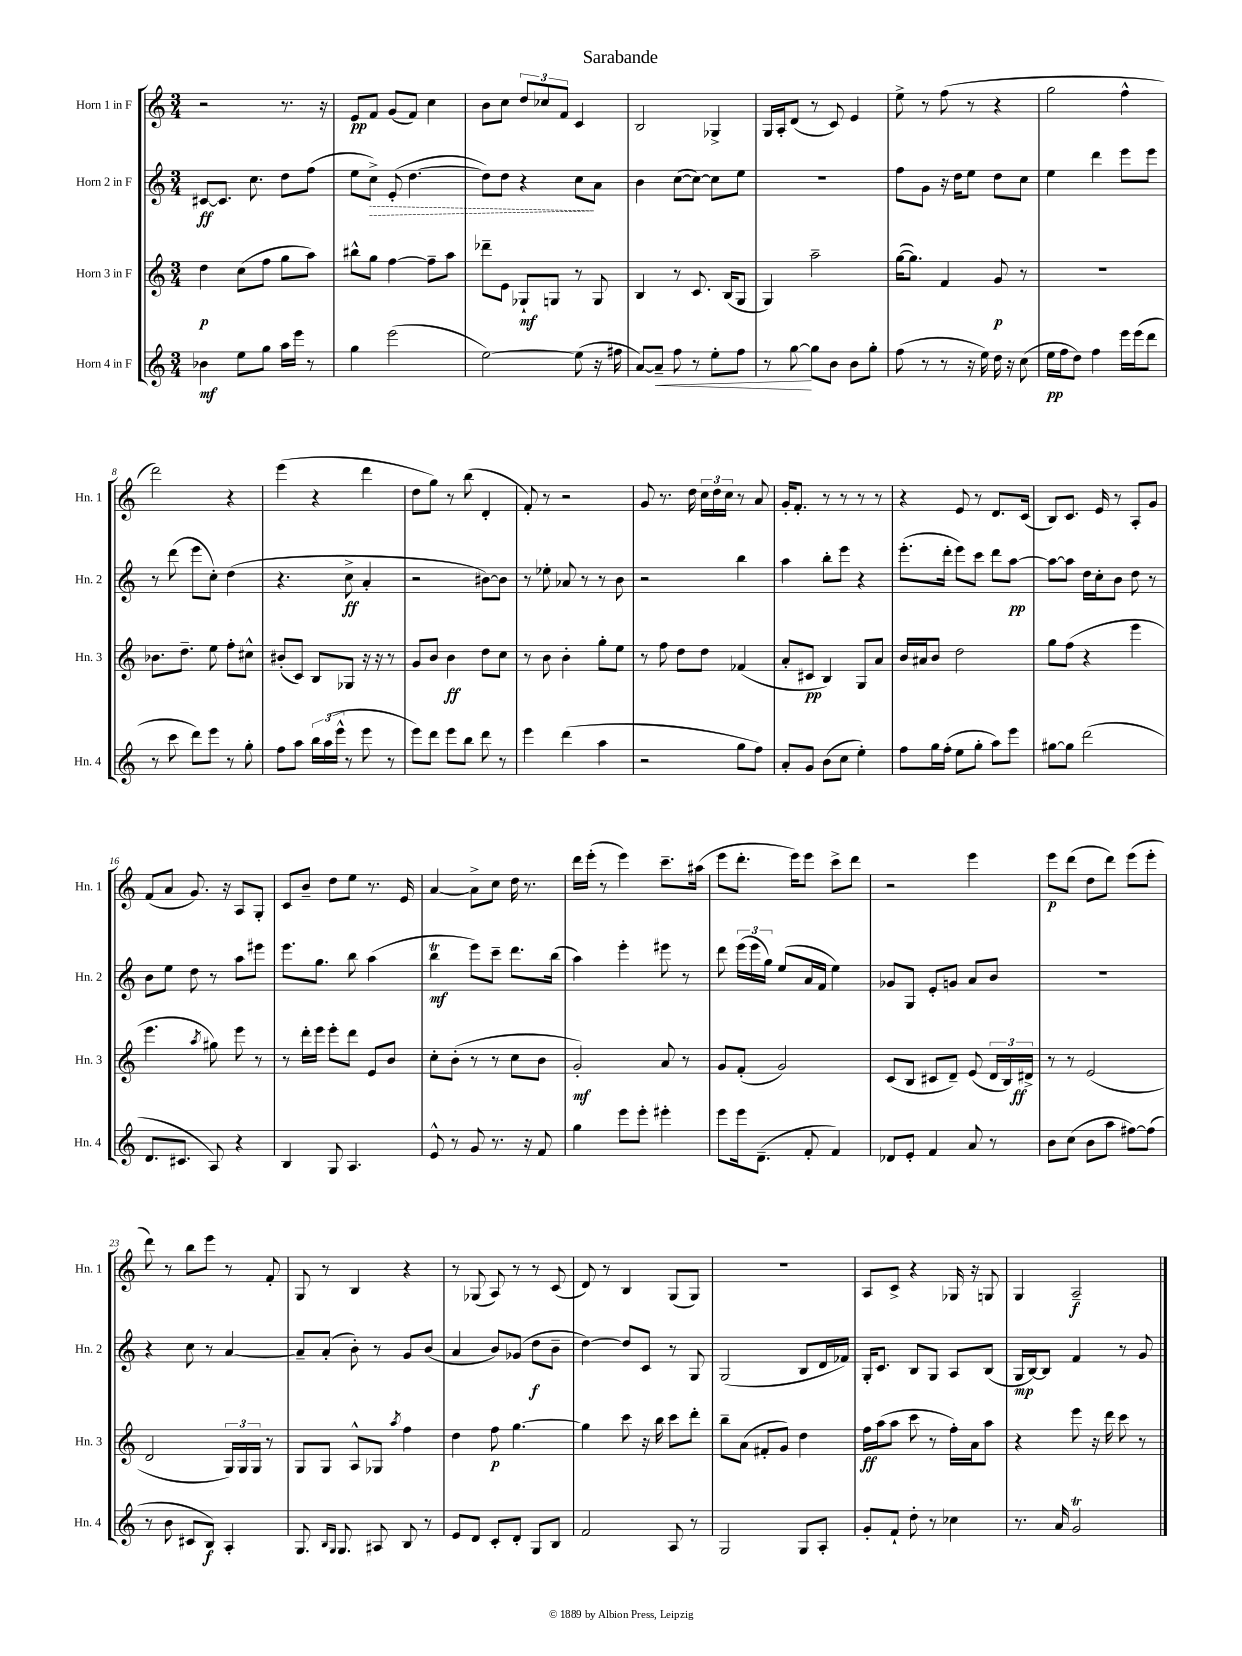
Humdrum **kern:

**kern	**kern	**kern	**kern
*staff4	*staff3	*staff2	*staff1
*clefG2	*clefG2	*clefG2	*clefG2
*k[]	*k[]	*k[]	*k[]
*M3/4	*M3/4	*M3/4	*M3/4
4b-\	4dd\	[8c#/L	2r
.	.	8.c#/]J	.
8ee\L	(8cc\L	.	.
.	.	8.cc\	.
8gg\J	8ff\J	.	.
16aa\LL	8gg\L	8dd\L	8.r
16eee\JJ	.	.	.
8r	8aa\J)	(8ff\J	.
.	.	.	16r
=	=	=	=
4gg\	8bb#^^\L	8ee\L	8e/L
.	8gg\J	8cc^\J)	8f/J
(2eee\	[4ff\	(8e'/	(8g/L
.	.	[4.dd\	8f/J)
.	8ff~\]L	.	4cc\
.	8aa\J	.	.
=	=	=	=
[2ee\)	8ddd-~\L	8dd\]L)	8b\L
.	8e\J	8dd\J	8cc\J
.	8G-`/L	4r	12dd/L
.	.	.	12cc-/
.	8G/J	.	.
.	.	.	12f/J
(8ee\]	8r	8cc\L	4c/
16r	8G/	8a\J	.
16ff#\	.	.	.
=	=	=	=
[8a/L)	4B/	4b\	2B/
8a~/]J	.	.	.
8ff\	8r	([8cc\L	.
8r	8.c/	8cc\_J)	.
8ee'\L	.	8cc\]L	4G-^/
.	(16B/LK	.	.
8ff\J	8G/J	8ee\J	.
=	=	=	=
8r	4G/)	2.r	16G/LL
.	.	.	16A'/J
[8gg\	.	.	(8d/J
8gg\]L	2aa~\	.	8r
8b\J	.	.	8c/)
8b\L	.	.	4e/
8gg'\J	.	.	.
=	=	=	=
(8ff\	([16gg\LK	8ff\L	8ee^\
.	8.gg\]J)	.	.
8r	.	8g\J	8r
8r	4f/	16r	(8ff\
.	.	16dd\LK	.
16r	.	8ee\J	8r
16ee\)	.	.	.
16dd\	8g/	8dd\L	4r
16r	.	.	.
(8cc\	8r	8cc\J	.
=	=	=	=
16ee\LL	2.r	4ee\	2gg\
16ff\J	.	.	.
8dd\J)	.	.	.
4ff\	.	4ddd\	.
16eee\LL	.	8eee\L	4ff^^\
(16eee\J	.	.	.
8ddd\J	.	8eee\J	.
=	=	=	=
8r	8.b-\L	8r	2ddd\)
8ccc\	.	(8ddd\	.
.	8.dd~\J	.	.
8ddd\L)	.	8eee\L	.
8eee\J	8ee\	8cc'\J)	.
8r	8ff'\L	(4dd\	4r
8gg'\	8cc#^^\J	.	.
=	=	=	=
8ff\L	(8b#'/L	4.r	(4eee\
8aa\J	8c/J)	.	.
24bb\LL	8B/L	.	4r
(24aa\	.	.	.
24eee^^\JJ	.	.	.
8r	8G-/J	8cc^\	.
8eee\	16r	4a'/	4ddd\
.	16r	.	.
8r	8r	.	.
=	=	=	=
8eee\L)	8g/L	2r	8dd\L
8ddd\J	8b/J	.	8gg\J)
8eee\L	4b\	.	8r
8bb\J	.	.	(8bb\
8ddd\	8dd\L	[8b#\L)	4d'/
8r	8cc\J	8b#\]J	.
=	=	=	=
4eee\	8r	8r	8f'/)
.	8b\	8ee-'\	8r
(4ddd\	4b'\	8a-/	2r
.	.	8r	.
4aa\	8gg'\L	8r	.
.	8ee\J	8b\	.
=	=	=	=
2r	8r	2r	8g/
.	8ff\	.	8.r
.	8dd\L	.	.
.	.	.	16dd\
.	8dd\J	.	24cc\LL
.	.	.	24dd\
.	.	.	24cc\JJ
8gg\L	(4f-/	4bb\	8r
8ff\J)	.	.	8a/
=	=	=	=
8a'/L	8a'/L	4aa\	16g'/LK
.	.	.	8.f'/J
8g/J	8c#/J	.	.
(8b\L	4B/)	8bb'\L	8r
8cc\J	.	8eee\J	8r
4ee'\)	8G/L	4r	8r
.	8a/J	.	8r
=	=	=	=
8ff\L	16b/LL	(8.eee'\L	4r
.	16a#/J	.	.
16gg\L	8b/J	.	.
(16ff'\JJ	.	16ddd'\Jk	.
8ee\L	2dd\	8eee\L)	8e/
8gg'\J	.	8ccc\J	8r
8aa\L)	.	8ddd\L	8.d/L
8eee\J	.	[8aa\J	.
.	.	.	(16c/Jk
=	=	=	=
[8gg#\L	8gg\L	8aa\_L	8B/L)
8gg#\]J	(8ff\J	8aa\]J	8.c/J
(2ddd\	4r	16dd\LL	.
.	.	16cc'\J	16e/
.	.	8b\J	8r
.	4eee\	8dd\	8A'/L
.	.	8r	8g/J
=	=	=	=
8.d/L	4.eee\	8b\L	(8f/L
.	.	8ee\J	8a/J
8.c#/J	.	.	.
.	.	8dd\	8.g/)
.	8qaa/	.	.
8A/)	8gg#\)	8r	.
.	.	.	16r
4r	8eee\	8aa\L	8A/L
.	8r	8eee#\J	8G'/J
=	=	=	=
4B/	8r	8.eee\L	8c/L
.	16ddd'\LL	.	8b~/J
.	16eee\JJ	8.gg\J	.
8G/	8eee'\L	.	8dd\L
4.A/	8ddd\J	8bb\	8ee\J
.	8e/L	(4aa\	8.r
.	8b/J	.	.
.	.	.	16e/
=	=	=	=
8e^^/	8cc'\L	4bb\	[4a/
8r	(8b'\J	.	.
8g/	8r	8eee\L)	8a^\]L
8.r	8r	8ccc~\J	8cc\J
.	8cc\L	8.ddd\L	16dd\
16r	.	.	8.r
8f/	8b\J	.	.
.	.	(16bb\Jk	.
=	=	=	=
4gg\	2g'/)	4aa\)	16ddd\LL
.	.	.	(16eee'\JJ
.	.	.	8r
8eee\L	.	4eee'\	4eee\)
8eee'\J	.	.	.
4eee#'\	8a/	8eee#\	8.ccc~\L
.	8r	8r	.
.	.	.	(16aa#\Jk
=	=	=	=
8eee\L	8g/L	8ddd\	8eee\L
16eee\k	(8f'/J	(24eee\LL	8.ddd'\J
.	.	24eee\	.
(8.d~\J	.	.	.
.	.	24gg\JJ)	.
.	2g/)	(8ee/L	.
.	.	.	16eee\LK)
8f'/	.	16a/L	8eee\J
.	.	16f/JJ	.
4f/)	.	4ee\)	8ccc^\L
.	.	.	8ddd\J
=	=	=	=
8d-/L	(8c/L	8g-/L	2r
8e'/J	8B/J	8G/J	.
4f/	8c#/L	8e'/L	.
.	8d~/J)	8g/J	.
8a/	(8e/	8a/L	4eee\
8r	24d/LL	8b/J	.
.	24B/)	.	.
.	24d#^/JJ	.	.
=	=	=	=
8b\L	8r	2.r	8eee\L
(8cc\J	8r	.	(8ddd\J
8b\L	(2e/	.	8dd\L
8aa\J	.	.	8ddd\J)
[8ff#\L)	.	.	(8eee\L
(8ff#\]J	.	.	8eee'\J
=	=	=	=
8r	2d/	4r	8ddd\)
8b\	.	.	8r
8c#/L	.	8cc\	8bb\L
8B/J)	.	8r	8eee\J
4A'/	24G/LL)	[4a/	8r
.	24G/	.	.
.	24G/JJ	.	.
.	8r	.	8f'/
=	=	=	=
8.G/	8G/L	8a~/]L	8G/
.	8G/J	(8a'/J	8r
16qqB/LL	.	.	.
16qqG/JJ	.	.	.
8.G/	.	.	.
.	8A^^/L	8b'\)	4B/
8A#/	8G-/J	8r	.
.	8qaa/	.	.
8B/	4ff\	8g/L	4r
8r	.	(8b/J	.
=	=	=	=
8e/L	4dd\	4a/	8r
8d/J	.	.	(8G-/
8c'/L	8ff\	8b/L)	8A/)
8d'/J	[4.gg\	(8g-/J	8r
8G/L	.	8dd\L	8r
8B/J	.	8b~\J	(8c/
=	=	=	=
2f/	4gg\]	[4dd\)	8d/)
.	.	.	8r
.	8ccc\	8dd/]L	4B/
.	16r	8c/J	.
.	16bb\	.	.
8A/	8ccc\L	8r	(8G/L
8r	8ddd'\J	8G/	8G/J)
=	=	=	=
2G/	8bb~\L	(2G/	2.r
.	(8a\J	.	.
.	8f#'/L	.	.
.	8g/J)	.	.
8G/L	4dd\	8B/L	.
8A'/J	.	16d/L	.
.	.	16f-/JJ)	.
=	=	=	=
8g'/L	16ff\LL	16G'/LK	8A/L
.	(16aa\J	8.c/J	.
8f`/J	8aa\J	.	8c^/J
8dd'\	8ccc\	8B/L	4r
8r	8r	8G/J	.
4cc-\	16ff'\LL)	8A/L	16G-/
.	16a\J	.	16r
.	8aa\J	(8B/J	8G/
=	=	=	=
8.r	4r	16G/LL	4G/
.	.	[16B/J)	.
.	.	8B/]J	.
16a/	.	.	.
2g/	8eee\	4f/	2A~/
.	16r	.	.
.	16ddd\	.	.
.	8ccc\	8r	.
.	8r	8g/	.
==	==	==	==
*-	*-	*-	*-
